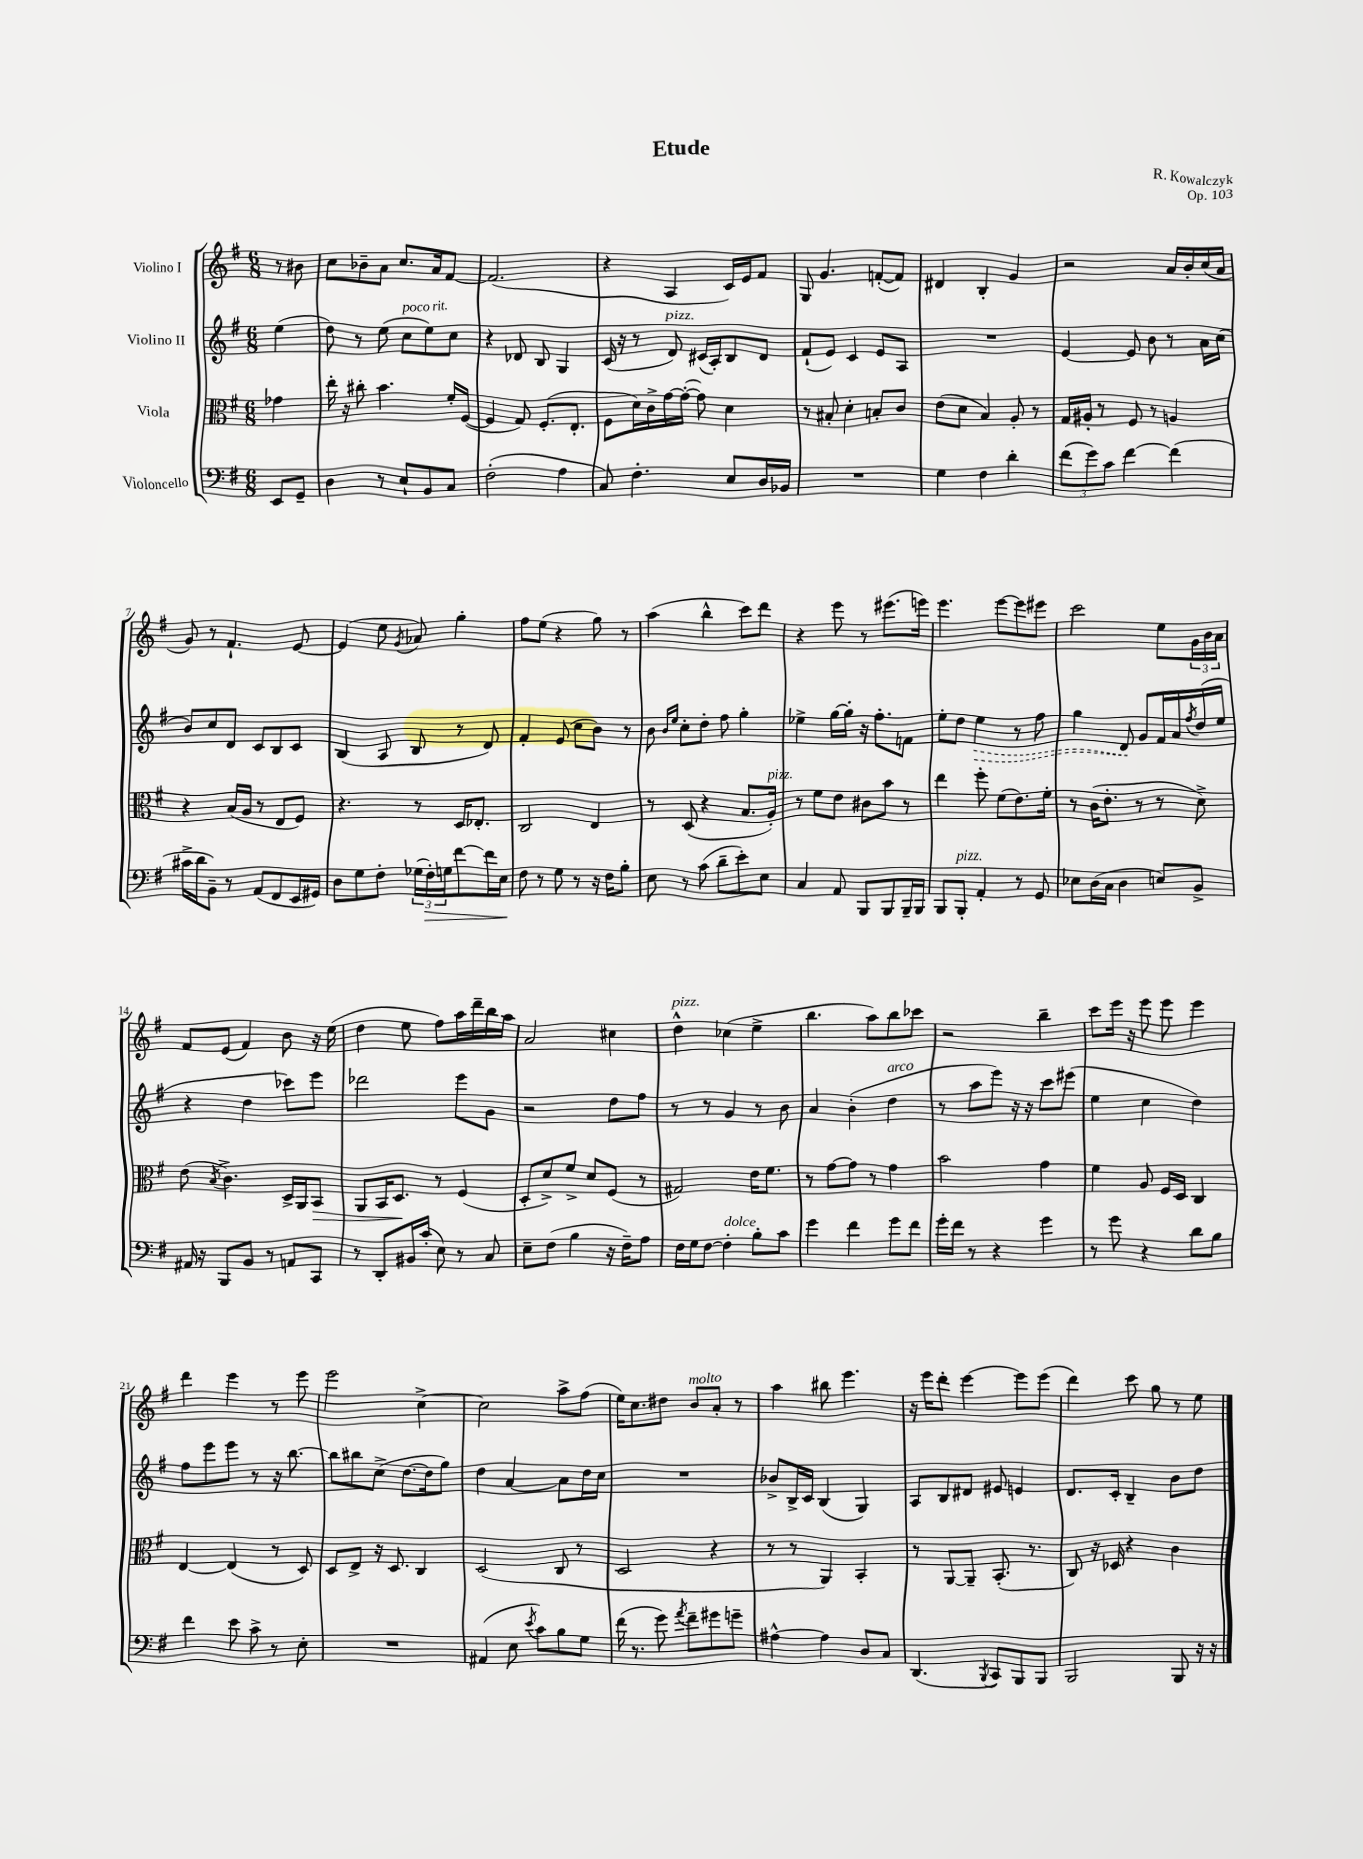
\header { title = "Etude" composer = "R. Kowalczyk" opus = "Op. 103" }
<<
\new StaffGroup <<
\new Staff = "s0" \with { instrumentName = "Violino I" } {
    \clef treble \key g \major \numericTimeSignature \time 6/8 \partial 4
    r8 bis'8 |
    c''8 bes'8-- a'8 c''8. a'16 fis'8~ |
    fis'2.( |
    r4 a4 c'16) e'16 fis'8 |
    g8 g'4. f'8~-.( f'8) |
    dis'4 b4-. g'4 |
    r2 a'16 b'16-. c''16( a'16 |
    g'8) r8 fis'4.-! e'8~ |
    e'4( e''8 \acciaccatura { g'8 } aes'8) g''4-. |
    fis''8 e''8( r4 g''8) r8 |
    a''4( b''4-^ c'''8) d'''8 |
    r4 e'''8 r8 eis'''8.( e'''16) |
    e'''4. e'''8~ e'''8 eis'''8 |
    c'''2 e''8 \tuplet 3/2 { g'16 b'16 a'16 } |
    fis'8 e'8( fis'4) b'8 r16 e''16( |
    d''4 e''8 fis''8) a''16 d'''16-- b''16 a''16 |
    a'2 cis''4 |
    d''4-^^\markup { \italic "pizz." } ces''4( e''4-> |
    b''4. a''8) b''8 ces'''8 |
    r2 b''4-- |
    c'''8 e'''16 r16 e'''8 e'''8 e'''4 |
    d'''4 e'''4 r8 e'''8 |
    e'''2 c''4~-> |
    c''2 a''8-> fis''8( |
    e''16) c''8. dis''8 b'8^\markup { \italic "molto" } a'8-. r8 |
    a''4 bis''8 e'''4. |
    r16 e'''16 d'''8-. e'''4~ e'''8 e'''8( |
    d'''4) c'''8 g''8 r8 e''8 \bar "|." |
}
\new Staff = "s1" \with { instrumentName = "Violino II" } {
    \clef treble \key g \major \numericTimeSignature \time 6/8 \partial 4
    e''4( |
    d''8) r8 e''8( c''8^\markup { \italic "poco rit." } e''8) c''8 |
    r4 des'8 b8 g4 |
    c'16( r16 r8 d'8^\markup { \italic "pizz." }) cis'16( a16-.) b8 d'8 |
    fis'8-!( e'8) c'4 e'8 a8 |
    R2. |
    e'4~ e'8 b'8 r8 a'16 c''16( |
    b'8) c''8 d'8 c'8 b8 c'8 |
    b4( a8 b8 r8 d'8) |
    fis'4-. e'8( c''8 b'8) r8 |
    b'8 \grace { b'16 e''16 } c''8-. d''8-. fis''8 g''4-. |
    ees''4-> g''16~ g''16-. r16 fis''8.-. f'8 |
    e''8-. d''8 \once \override Hairpin.style = #'dashed-line e''4\> r8 fis''8 |
    g''4 d'8\! g'8 fis'16 a'16 \acciaccatura { fis''8 } d''16( e''16 |
    r4 d''4 ces'''8) e'''8 |
    des'''2 e'''8 g'8 |
    r2 d''8 fis''8 |
    r8 r8 g'4 r8 b'8 |
    a'4 b'4-.( d''4^\markup { \italic "arco" } |
    r8 a''8 e'''8) r16 r16 c'''8 eis'''8( |
    e''4 c''4 d''4) |
    fis''8 e'''8 e'''8 r8 r16 b''8.~ |
    b''8 bis''8 c''8->( d''8.~ d''16 g''8) |
    d''4 a'4~ a'8 d''16 c''16 |
    R2. |
    bes'8-> b16-> c'16 b4( g4) |
    a8 b8 dis'8 eis'8 e'4 |
    d'8. c'16-. b4-- b'8 d''8 \bar "|." |
}
\new Staff = "s2" \with { instrumentName = "Viola" } {
    \clef alto \key g \major \numericTimeSignature \time 6/8 \partial 4
    ges'4 |
    e''16-. r16 cis''8-. b'4. fis'16-. fis16~( |
    fis4 g8) fis8.-.( e8.-. |
    fis8 d'16) c'16-> g'16~ g'16~-.( g'8) d'4 |
    r8 bis8-. d'4-. b8-. c'8 |
    e'8( d'8 b4) a8-. r8 |
    g16 ais16-. r8 fis8 r8 a4 |
    r4 b16( a16 r8 e8 fis8) |
    r4. r8 d16 ees8.-. |
    c2 e4 |
    r8 d8( r4 b8. a16-.^\markup { \italic "pizz." }) |
    r8 fis'8 e'8 cis'8 b'8 r8 |
    e''4 fis''8-. fis'8( e'8.) fis'16-. |
    r8 c'16( e'8.-. r8 r8 d'8->) |
    e'8( \acciaccatura { b8 } c'4.->) d16-> a,16 b,8\> |
    a,8 b,16 d8.\! r8 fis4( |
    d8-. d'8->) fis'8-> d'8 fis8( r8 |
    gis2) e'16 fis'8. |
    r8 g'8~ g'8 r8 g'4 |
    b'2 g'4 |
    fis'4 a8 fis16 d16 c4 |
    e4~ e4( r8 d8) |
    d8 e8-> r16 d8. c4 |
    d2( c8 r8 |
    d2 r4 |
    r8 r8 a,4) b,4-. |
    r8 a,8~ a,8-- b,8.-.( r8. |
    c8) r16 des16 r4 c'4 \bar "|." |
}
\new Staff = "s3" \with { instrumentName = "Violoncello" } {
    \clef bass \key g \major \numericTimeSignature \time 6/8 \partial 4
    e,8 g,8-- |
    d4 r8 e8-! b,8 c8 |
    fis2-.( a4 |
    c8) fis4.-. e8 d16 bes,16 |
    R2. |
    g4 fis4 d'4-. |
    \tuplet 3/2 { fis'8( g'8) c'8 } fis'4~ fis'4( |
    cis'16-> d'16 b,8--) r8 a,8( fis,8 e,16 gis,16) |
    d8 g8 fis8-. \tuplet 3/2 { ges16( fis16-.\>) g16 } fis'8~ fis'16 e16 |
    fis8\! r8 g8 r8 r16 fis16 b8-. |
    e8 r8 c'8( d'8-- e'8-.) e8 |
    c4 a,8 b,,8 b,,8 b,,16-- b,,16 |
    b,,8 b,,8-.^\markup { \italic "pizz." } a,4-. r8 g,8 |
    ees8 d16( c16 d4 e8) b,8-> |
    ais,16 r16 b,,8 b,8 r8 a,8 c,8 |
    r8 d,8-. bis,16 c'16-.( e8) r8 c8 |
    e8-- fis8( b4 r16 fis16--) a8 |
    fis16 g16 fis8~ fis4-.^\markup { \italic "dolce" } b8-. c'8 |
    g'4 fis'4 g'8 fis'8 |
    g'16-. fis'16 r8 r4 g'4 |
    r8 g'8 r4 d'8 b8 |
    fis'4 e'8 c'8-> r8 e8-. |
    R2. |
    ais,4( e8 \acciaccatura { e'8 } c'8) b8 g8 |
    fis'16( r8. g'8) \acciaccatura { a'8 } fis'8-- gis'8 g'8-- |
    ais4~-^ ais4 d8 c8 |
    d,4.( \acciaccatura { b,,8 } c,8) b,,8 b,,8 |
    b,,2 b,,8 r16 r16 \bar "|." |
}
>>
>>
